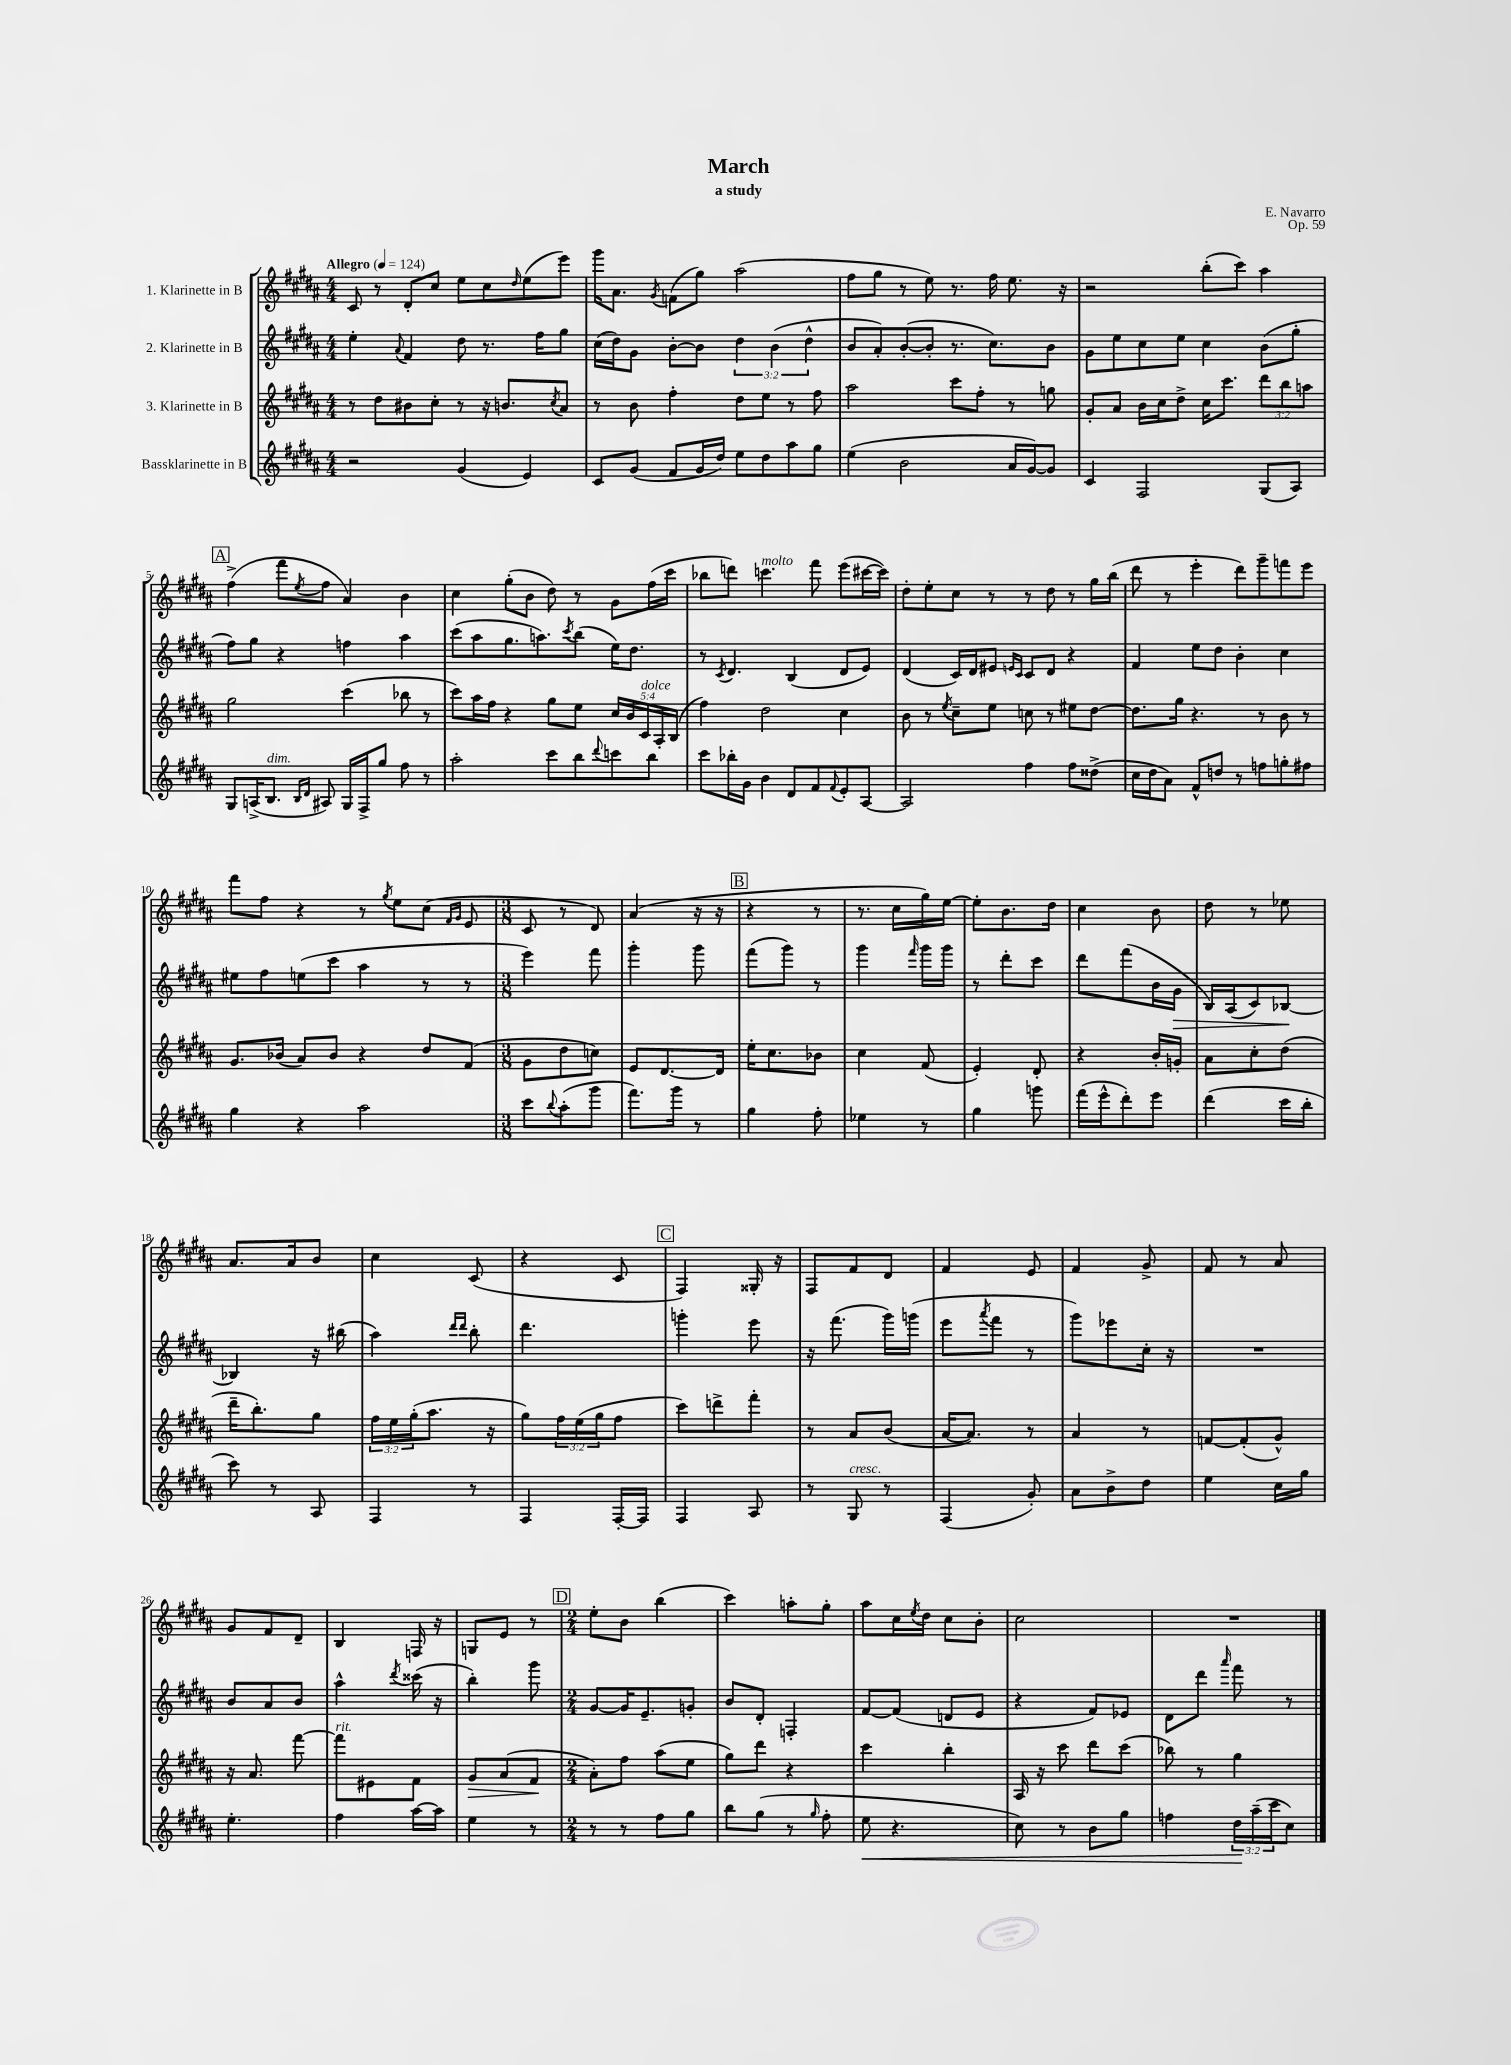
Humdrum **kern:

**kern	**dynam	**kern	**dynam	**kern	**dynam	**kern
*part4	*part4	*part3	*part3	*part2	*part2	*part1
*staff4	*staff4	*staff3	*staff3	*staff2	*staff2	*staff1
*I"Bassklarinette in B	*	*I"3. Klarinette in B	*	*I"2. Klarinette in B	*	*I"1. Klarinette in B
*clefG2	*	*clefG2	*	*clefG2	*	*clefG2
*k[f#c#g#d#a#]	*	*k[f#c#g#d#a#]	*	*k[f#c#g#d#a#]	*	*k[f#c#g#d#a#]
*M4/4	*	*M4/4	*	*M4/4	*	*M4/4
*MM124	*	*MM124	*	*MM124	*	*MM124
=1	=1	=1	=1	=1	=1	=1
!	!	!	!	!	!	!LO:TX:a:B:t=Allegro
2r	.	8r	.	4ee'\	.	8c#/
.	.	8dd#\L	.	.	.	8r
.	.	.	.	8qqa#/	.	.
.	.	8b#X\	.	4f#/	.	8d#'/L
.	.	8cc#'\J	.	.	.	8cc#/J
(4g#/	.	8r	.	8dd#\	.	8ee\L
.	.	16r	.	8.r	.	8cc#\
.	.	8.bn/L	.	.	.	.
.	.	.	.	.	.	16qqdd#/
4e/)	.	.	.	.	.	(8ee\
.	.	.	.	16ff#\KL	.	.
.	.	8qcc#/	.	.	.	.
.	.	8a#/J	.	8gg#\J	.	8eee\J)
=2	=2	=2	=2	=2	=2	=2
8c#/L	.	8r	.	(16cc#\LL	.	16ggg#\KL
.	.	.	.	16dd#\J)	.	8.a#\J
(8g#/J	.	8b\	.	8g#\J	.	.
.	.	.	.	.	.	8qg#/
8f#/L	.	4ff#'\	.	[8b'\L	.	(8fn\L
16g#/L	.	.	.	8b\J]	.	8gg#\J)
16dd#/JJ)	.	.	.	.	.	.
8ee\L	.	8dd#\L	.	6dd#\	.	(2aa#\
8dd#\	.	8ee\J	.	.	.	.
.	.	.	.	(6b\	.	.
8aa#\	.	8r	.	.	.	.
.	.	.	.	6dd#^^\	.	.
8gg#\J	.	8ff#\	.	.	.	.
=3	=3	=3	=3	=3	=3	=3
(4ee\	.	2aa#\	.	8b/L	.	8ff#\L
.	.	.	.	8a#'/)	.	8gg#\J
2b\	.	.	.	([8b'/	.	8r
.	.	.	.	8b'/J]	.	8ee\)
.	.	8ccc#\L	.	8.r	.	8.r
.	.	8ff#'\J	.	.	.	.
.	.	.	.	8.cc#\L)	.	16ff#\
16a#/LL	.	8r	.	.	.	8.ee\
[16g#/J)	.	.	.	.	.	.
8g#/J]	.	8ggn\	.	8b\J	.	.
.	.	.	.	.	.	16r
=4	=4	=4	=4	=4	=4	=4
4c#/	.	8g#'/L	.	8g#\L	.	2r
.	.	8a#/J	.	8ee\	.	.
2F#/	.	16b\LL	.	8cc#\	.	.
.	.	16cc#\J	.	.	.	.
.	.	8dd#^\J	.	8ee\J	.	.
.	.	16cc#\KL	.	4cc#\	.	(8bb'\L
.	.	8.ccc#\J	.	.	.	.
.	.	.	.	.	.	8ccc#\J)
(8G#/L	.	12ddd#\L	.	(8b\L	.	4aa#\
.	.	12bb\	.	.	.	.
8A#/J)	.	.	.	8gg#'\J	.	.
.	.	12aan\J	.	.	.	.
!!LO:LB:g=z
!!LO:REH:place=s1:t=A
=5	=5	=5	=5	=5	=5	=5
8G#/L	.	2gg#\	.	8ff#\L)	.	(4ff#^\
(16An^/K	.	.	.	8gg#\J	.	.
!LO:TX:a:i:t=dim.	!	!	!	!	!	!
8.B/J	.	.	.	.	.	.
.	.	.	.	4r	.	8fff#\L
16qqB/LL	.	.	.	.	.	.
16qqd#/JJ	.	.	.	.	.	8qee/
8A#X/)	.	.	.	.	.	8ff#\J
16G#/LL	.	(4ccc#\	.	4ffn\	.	4a#/)
16F#^/J	.	.	.	.	.	.
8gg#/J	.	.	.	.	.	.
8ff#\	.	8bb-X\	.	4aa#\	.	4b\
8r	.	8r	.	.	.	.
=6	=6	=6	=6	=6	=6	=6
2aa#'\	.	8ccc#\L)	.	(8ccc#\L	.	4cc#\
.	.	16aa#\L	.	8aa#\	.	.
.	.	16ff#\JJ	.	.	.	.
.	.	4r	.	8.gg#\	.	(8gg#'\L
.	.	.	.	.	.	8b\J
.	.	.	.	8.aan\)	.	.
8ccc#\L	.	8gg#\L	.	.	.	8dd#\)
.	.	.	.	8qccc#/	.	.
8bb\	.	8ee\J	.	(8bb\J	.	8r
8qqddd#/	.	.	.	.	.	.
8cccn\	.	20cc#/LL	.	16ee\KL)	.	8g#\L
.	.	20b/	.	.	.	.
.	.	.	.	8.dd#\J	.	.
!	!	!LO:TX:a:i:t=dolce	!	!	!	!
.	.	20c#/	.	.	.	.
8bb\J	.	.	.	.	.	(16ff#\L
.	.	20A#'/	.	.	.	.
.	.	.	.	.	.	16ccc#\JJ
.	.	(20B/JJ	.	.	.	.
=7	=7	=7	=7	=7	=7	=7
8ccc#\L	.	4ff#\)	.	8r	.	8bb-X\L
.	.	.	.	8qc#/	.	.
16bb-X'\L	.	.	.	4.d#/	.	8dddn\J)
16g#\JJ	.	.	.	.	.	.
!	!	!	!	!	!	!LO:TX:a:i:t=molto
4b\	.	2dd#\	.	.	.	4.cccn\
8d#/L	.	.	.	(4B/	.	.
8f#/	.	.	.	.	.	8fff#\
8qqf#/	.	.	.	.	.	.
8e'/	.	4cc#\	.	8d#/L	.	(8eee\L
[8A#/J	.	.	.	8e/J)	.	[16ccc#X\L
.	.	.	.	.	.	16ccc#\JJ])
=8	=8	=8	=8	=8	=8	=8
2A#/]	.	8b\	.	(4d#/	.	8dd#'\L
.	.	8r	.	.	.	8ee'\
.	.	8qee/	.	.	.	.
.	.	8cc#~\L	.	16c#/LL)	.	8cc#\J
.	.	.	.	16d#/J	.	.
.	.	8ee\J	.	8e#X/J	.	8r
.	.	.	.	16qqen/LL	.	.
.	.	.	.	16qqc#/JJ	.	.
4ff#\	.	8ccn\	.	8c#/L	.	8r
.	.	8r	.	8d#/J	.	8dd#\
8ff#\L	.	8ee#X\L	.	4r	.	8r
(8dd##X^\J	.	[8dd#\J	.	.	.	16gg#\LL
.	.	.	.	.	.	(16bb\JJ
=9	=9	=9	=9	=9	=9	=9
16cc#\LL	.	8.dd#\L]	.	4f#/	.	8ddd#\
16dd#\J	.	.	.	.	.	.
8a#\J)	.	.	.	.	.	8r
.	.	16gg#\Jk	.	.	.	.
8f#^^/L	.	4.r	.	8ee\L	.	4eee'\
8ddn/J	.	.	.	8dd#\J	.	.
8r	.	.	.	4b'\	.	8ddd#\L)
8ffn\L	.	8r	.	.	.	8ggg#~\
8ggn'\	.	8b\	.	4cc#\	.	8fffn\
8ff#X\J	.	8r	.	.	.	8eee\J
!!LO:LB:g=z
=10	=10	=10	=10	=10	=10	=10
4gg#\	.	8.g#/L	.	8ee#X\L	.	8fff#\L
.	.	.	.	8ff#\	.	8ff#\J
.	.	(16b-X/Jk	.	.	.	.
4r	.	8a#/L)	.	(8een\	.	4r
.	.	8b-/J	.	8ccc#\J	.	.
2aa#\	.	4r	.	4aa#\	.	8r
.	.	.	.	.	.	8qgg#/
.	.	.	.	.	.	8ee\L
.	.	8dd#/L	.	8r	.	(8cc#\J
.	.	.	.	.	.	16qqf#/LL
.	.	.	.	.	.	16qqg#/JJ
.	.	(8f#/J	.	8r	.	8e/
=11	=11	=11	=11	=11	=11	=11
*M3/8	*	*M3/8	*	*M3/8	*	*M3/8
8ccc#\L	.	8g#\L	.	4eee\)	.	8c#/
8qqbb/	.	.	.	.	.	.
(8aa#'\	.	8dd#\	.	.	.	8r
8ggg#\J	.	8ccn\J)	.	8fff#\	.	8d#/)
=12	=12	=12	=12	=12	=12	=12
8.fff#\L)	.	8e/L	.	4ggg#'\	.	(4a#/
.	.	[8.d#/	.	.	.	.
16ggg#\Jk	.	.	.	.	.	.
8r	.	.	.	8ggg#\	.	16r
.	.	16d#/Jk]	.	.	.	16r
!!LO:REH:place=s1:t=B
=13	=13	=13	=13	=13	=13	=13
4gg#\	.	16ee'\KL	.	(8fff#\L	.	4r
.	.	8.cc#\	.	.	.	.
.	.	.	.	8ggg#\J)	.	.
8ff#'\	.	8b-X\J	.	8r	.	8r
=14	=14	=14	=14	=14	=14	=14
4ee-X\	.	4cc#\	.	4ggg#\	.	8.r
.	.	.	.	.	.	16cc#\LL
.	.	.	.	16qqfff#/	.	.
8r	.	(8f#/	.	16ggg#\LL	.	16gg#\)
.	.	.	.	16ggg#\JJ	.	[16ee\JJ
=15	=15	=15	=15	=15	=15	=15
4gg#\	.	4e'/)	.	8r	.	8ee'\L]
.	.	.	.	8ddd#'\L	.	8.b\
8gggn\	.	8d#'/	.	8ccc#\J	.	.
.	.	.	.	.	.	16dd#\Jk
=16	=16	=16	=16	=16	=16	=16
(16fff#\LL	.	4r	.	8ddd#\L	.	4cc#\
16eee^^\J	.	.	.	.	.	.
8ddd#'\)	.	.	.	(8fff#\	.	.
8eee\J	.	16b'/LL	.	16b\L	.	8b\
!	!	!	!	!	!LO:HP:b	!
.	.	16gn'/JJ	.	16g#\JJ	>	.
=17	=17	=17	=17	=17	=17	=17
(4ddd#\	.	8a#\L	.	16B/LL)	.	8dd#\
.	.	.	.	(16A#/J	.	.
.	.	8cc#'\	.	8c#/)	.	8r
16ccc#\LL	.	(8dd#\J	.	[8B-X/J	.	8ee-X\
16bb'\JJ	.	.	.	.	.	.
.	.	.	.	.	]	.
!!LO:LB:g=z
=18	=18	=18	=18	=18	=18	=18
8ccc#\)	.	16ddd#~\KL	.	4B-X/]	.	8.a#/L
.	.	8.bb'\)	.	.	.	.
8r	.	.	.	.	.	.
.	.	.	.	.	.	16a#/k
8A#/	.	8gg#\J	.	16r	.	8b/J
.	.	.	.	(16bb#X\	.	.
=19	=19	=19	=19	=19	=19	=19
4F#/	.	24ff#\LL	.	4aa#\)	.	4cc#\
.	.	24ee\	.	.	.	.
.	.	(24gg#'\J	.	.	.	.
.	.	8.aa#\J	.	.	.	.
.	.	.	.	16qqddd#/LL	.	.
.	.	.	.	16qqddd#/JJ	.	.
8r	.	.	.	8bb'\	.	(8c#/
.	.	16r	.	.	.	.
=20	=20	=20	=20	=20	=20	=20
4F#/	.	8gg#\L)	.	4.ddd#\	.	4r
.	.	24ff#\L	.	.	.	.
.	.	(24ee\	.	.	.	.
.	.	24gg#\J	.	.	.	.
[16F#'/LL	.	8ff#\J	.	.	.	8c#/
16F#/JJ]	.	.	.	.	.	.
!!LO:REH:place=s1:t=C
=21	=21	=21	=21	=21	=21	=21
4F#/	.	8ccc#\L)	.	4gggn'\	.	4F#/)
.	.	8dddn^\	.	.	.	.
8A#/	.	8fff#'\J	.	8eee\	.	16G##X'/
.	.	.	.	.	.	16r
=22	=22	=22	=22	=22	=22	=22
8r	.	8r	.	16r	.	8F#/L
.	.	.	.	(8.fff#\	.	.
!LO:TX:a:i:t=cresc.	!	!	!	!	!	!
8G#/	.	8a#/L	.	.	.	8f#/
8r	.	(8b/J	.	16ggg#\LL)	.	8d#/J
.	.	.	.	(16gggn\JJ	.	.
=23	=23	=23	=23	=23	=23	=23
(4F#/	.	[16a#/KL	.	8eee\L	.	4f#/
.	.	8.a#/J])	.	.	.	.
.	.	.	.	8qaaa#/	.	.
.	.	.	.	8fff#\J	.	.
8g#'/)	.	8r	.	8r	.	8e/
=24	=24	=24	=24	=24	=24	=24
8a#\L	.	4a#/	.	8ggg#\L)	.	4f#/
8b^\	.	.	.	8eee-X\	.	.
8dd#\J	.	8r	.	16cc#'\Jk	.	8g#^/
.	.	.	.	16r	.	.
=25	=25	=25	=25	=25	=25	=25
4ee\	.	[8fn/L	.	4.r	.	8f#/
.	.	(8f'/]	.	.	.	8r
16cc#\LL	.	8g#^^/J)	.	.	.	8a#/
16gg#\JJ	.	.	.	.	.	.
!!LO:LB:g=z
=26	=26	=26	=26	=26	=26	=26
4.ee'\	.	16r	.	8b/L	.	8g#/L
.	.	8.a#/	.	.	.	.
.	.	.	.	8a#/	.	8f#/
.	.	[8fff#\	.	8b/J	.	8d#~/J
=27	=27	=27	=27	=27	=27	=27
!	!	!LO:TX:a:i:t=rit.	!	!	!	!
4ff#\	.	8fff#\L]	.	4aa#^^\	.	4B/
.	.	8e#X\	.	.	.	.
.	.	.	.	8qddd#/	.	.
[16aa#\LL	.	8f#\J	.	(16ccc##X\	.	16Fn/
16aa#\JJ]	.	.	.	16r	.	16r
=28	=28	=28	=28	=28	=28	=28
!	!	!	!LO:HP:b	!	!	!
4ee\	.	8g#/L	>	4bb'\)	.	8Gn/L
.	.	(8a#/	.	.	.	8e/J
8r	.	8f#/J	.	8ggg#\	.	8r
.	.	.	]	.	.	.
!!LO:REH:place=s1:t=D
=29	=29	=29	=29	=29	=29	=29
*M2/4	*	*M2/4	*	*M2/4	*	*M2/4
8r	.	8a#'\L)	.	[8g#/L	.	8ee'\L
8r	.	8ff#\J	.	16g#/K]	.	8b\J
.	.	.	.	8.e~/	.	.
8ff#\L	.	(8aa#\L	.	.	.	(4bb\
8gg#\J	.	8ee\J	.	8gn'/J	.	.
=30	=30	=30	=30	=30	=30	=30
8bb\L	.	8gg#\L)	.	8b/L	.	4ccc#\)
(8gg#\J	.	8ddd#\J	.	8d#'/J	.	.
8r	.	4r	.	4Fn'/	.	8aan'\L
16qqgg#/	.	.	.	.	.	.
8ff#'\	.	.	.	.	.	8gg#'\J
=31	=31	=31	=31	=31	=31	=31
!	!LO:HP:b	!	!	!	!	!
8ee\	<	4ccc#\	.	[8f#/L	.	8aa#\L
4.r	.	.	.	(8f#/J]	.	16cc#\L
.	.	.	.	.	.	8qee/
.	.	.	.	.	.	16dd#\JJ
.	.	4bb'\	.	8dn/L	.	8cc#\L
.	.	.	.	8e/J	.	8b'\J
=32	=32	=32	=32	=32	=32	=32
8cc#\)	.	16A#/	.	4r	.	2cc#\
.	.	16r	.	.	.	.
8r	.	8ccc#\	.	.	.	.
8b\L	.	8ddd#\L	.	8f#/L)	.	.
8gg#\J	.	(8ccc#\J	.	8e-X/J	.	.
=33	=33	=33	=33	=33	=33	=33
4ffn\	.	8bb-X\)	.	8d#\L	.	2r
.	.	8r	.	8ddd#\J	.	.
.	.	.	.	16qqaaa#/	.	.
24dd#\LL	.	4gg#\	.	8fff#\	.	.
(24aa#~\	[	.	.	.	.	.
24ccc#\J	.	.	.	.	.	.
8cc#\J)	.	.	.	8r	.	.
==	==	==	==	==	==	==
*-	*-	*-	*-	*-	*-	*-
